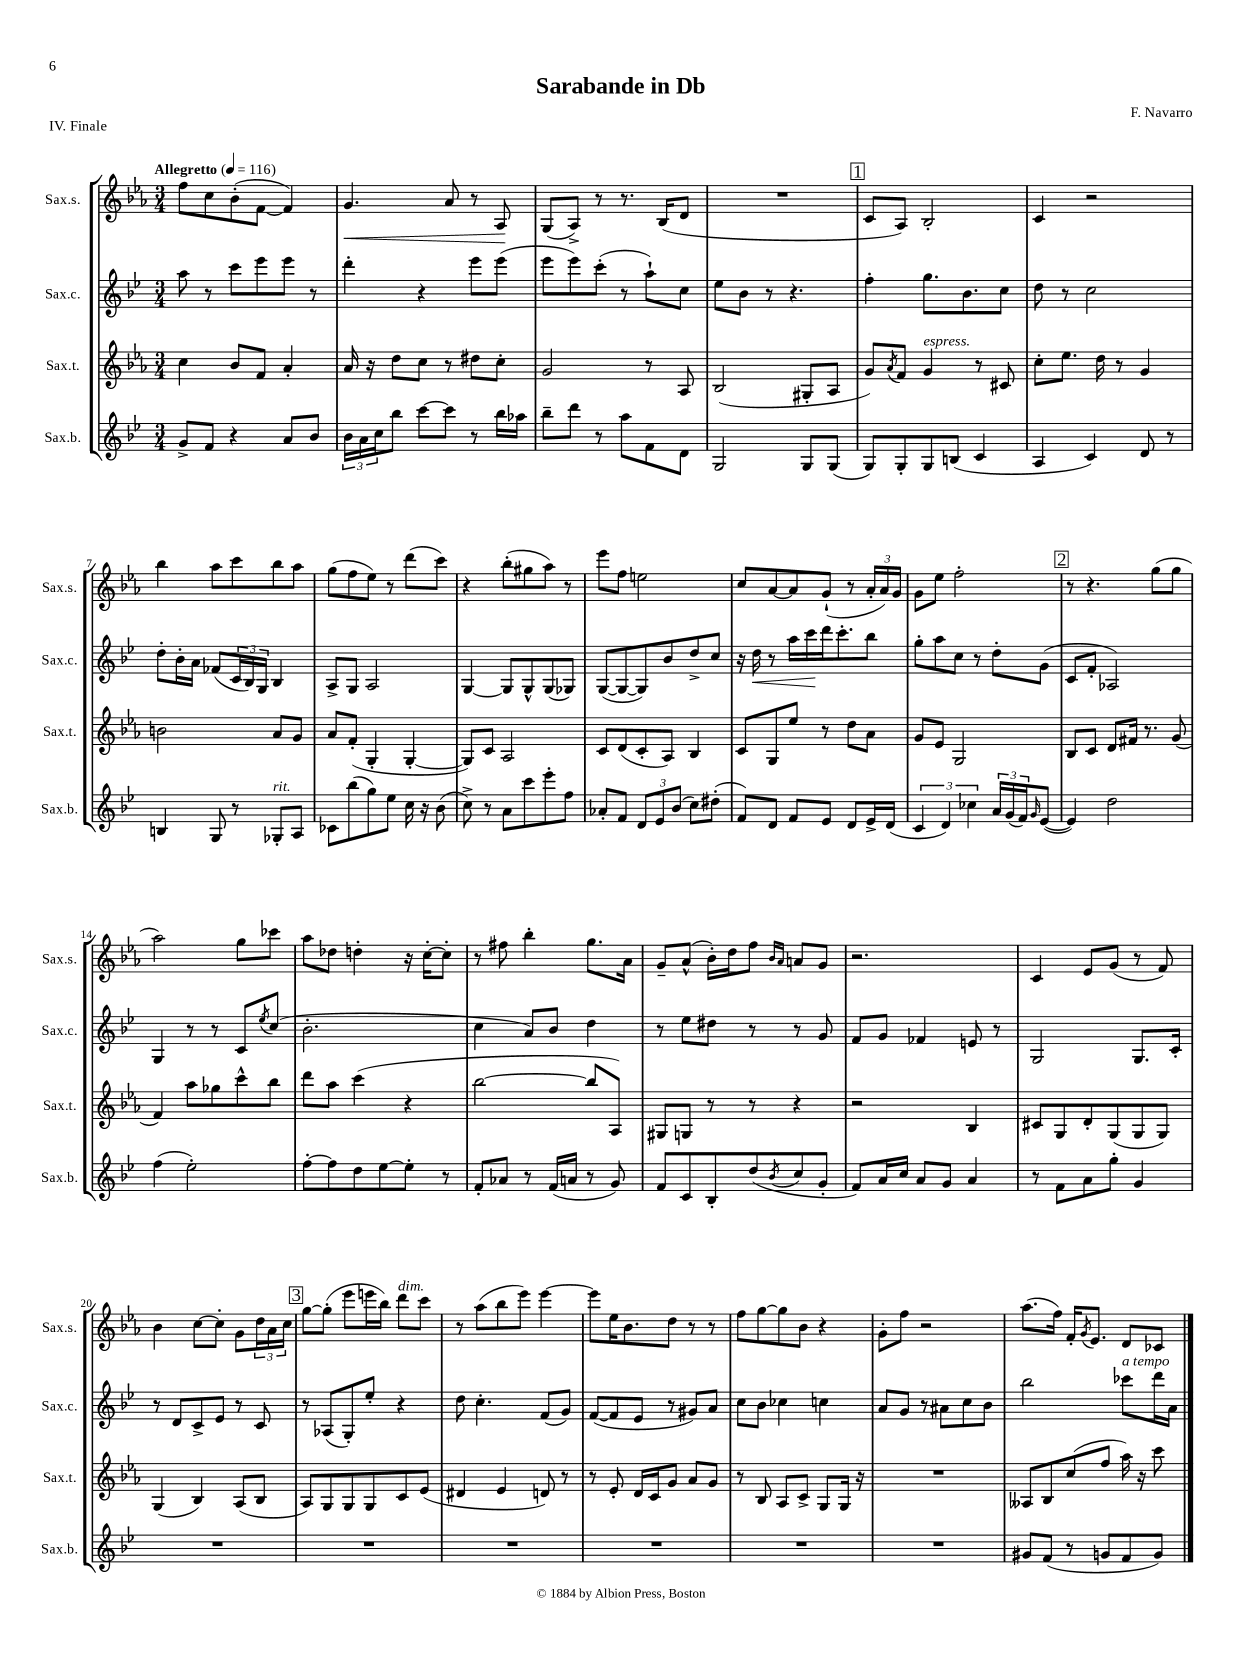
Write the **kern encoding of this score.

**kern	**kern	**kern	**dynam	**kern	**dynam
*part4	*part3	*part2	*part2	*part1	*part1
*staff4	*staff3	*staff2	*staff2	*staff1	*staff1
*I"Sax.b.	*I"Sax.t.	*I"Sax.c.	*	*I"Sax.s.	*
*I'Sax.b.	*I'Sax.t.	*I'Sax.c.	*	*I'Sax.s.	*
*clefG2	*clefG2	*clefG2	*	*clefG2	*
*k[b-e-]	*k[b-e-a-]	*k[b-e-]	*	*k[b-e-a-]	*
*M3/4	*M3/4	*M3/4	*	*M3/4	*
*MM116	*MM116	*MM116	*	*MM116	*
=1	=1	=1	=1	=1	=1
!	!	!	!	!LO:TX:a:B:t=Allegretto	!
8g^/L	4cc\	8aa\	.	8ff\L	.
8f/J	.	8r	.	8cc\	.
4r	8b-/L	8ccc\L	.	(8b-'\	.
.	8f/J	8eee-\	.	[8f\J	.
8a/L	4a-'/	8eee-\J	.	4f/])	.
8b-/J	.	8r	.	.	.
=2	=2	=2	=2	=2	=2
!	!	!	!	!	!LO:HP:b
24b-\LL	16a-/	4ddd'\	.	4.g/	<
24a\	.	.	.	.	.
.	16r	.	.	.	.
24cc\J	.	.	.	.	.
8bb-\J	8dd\L	.	.	.	.
[8ccc\L	8cc\J	4r	.	.	.
8ccc\J]	8r	.	.	8a-/	.
8r	8dd#X\L	8eee-\L	.	8r	.
16bb-\LL	8cc'\J	(8eee-\J	.	8A-/	.
16aa-X\JJ	.	.	.	.	.
.	.	.	.	.	[
=3	=3	=3	=3	=3	=3
8bb-~\L	2g/	8eee-\L	.	(8G/L	.
8ddd\J	.	8eee-\)	.	8A-^/J)	.
8r	.	(8ccc'\J	.	8r	.
8aa\L	.	8r	.	8.r	.
8f\	8r	8aa`\L)	.	.	.
.	.	.	.	(16B-/KL	.
8d\J	8A-/	8cc\J	.	8d/J	.
=4	=4	=4	=4	=4	=4
2G/	(2B-/	8ee-\L	.	2.r	.
.	.	8b-\J	.	.	.
.	.	8r	.	.	.
.	.	4.r	.	.	.
8G/L	8G#X'/L	.	.	.	.
(8G/J	8A-/J	.	.	.	.
!!LO:REH:place=s1:t=1
=5	=5	=5	=5	=5	=5
8G/L)	8g/L)	4ff'\	.	8c/L	.
.	8qa-/	.	.	.	.
8G'/	8f/J	.	.	8A-/J)	.
!	!LO:TX:a:i:t=espress.	!	!	!	!
8G/	4g/	8.gg\L	.	2B-'/	.
(8Bn/J	.	.	.	.	.
.	.	8.b-\	.	.	.
4c/	8r	.	.	.	.
.	8c#X/	8cc\J	.	.	.
=6	=6	=6	=6	=6	=6
4A/	8cc'\L	8dd\	.	4c/	.
.	8.ee-\J	8r	.	.	.
4c/)	.	2cc\	.	2r	.
.	16dd\	.	.	.	.
.	8r	.	.	.	.
8d/	4g/	.	.	.	.
8r	.	.	.	.	.
!!LO:LB:g=z
=7	=7	=7	=7	=7	=7
4Bn/	2bn\	8dd'\L	.	4bb-\	.
.	.	16b-'\L	.	.	.
.	.	16a\JJ	.	.	.
8G/	.	(8f-X/L	.	8aa-\L	.
8r	.	24c/L	.	8ccc\	.
.	.	24B-/)	.	.	.
.	.	24G/JJ	.	.	.
!LO:TX:a:i:t=rit.	!	!	!	!	!
8G-X'/L	8a-/L	4B-/	.	8bb-\	.
8A/J	8g/J	.	.	8aa-\J	.
=8	=8	=8	=8	=8	=8
8c-X\L	8a-/L	8A^/L	.	(8gg\L	.
(8bb-\	(8f'/J	8G/J	.	8ff\	.
8gg\)	4G'/	2A/	.	8ee-\J)	.
8ee-\J	.	.	.	8r	.
16cc\	[4G'/	.	.	(8ddd\L	.
16r	.	.	.	.	.
(8b-\	.	.	.	8ccc\J)	.
=9	=9	=9	=9	=9	=9
8cc^\)	8G/L])	[4G/	.	4r	.
8r	8c/J	.	.	.	.
8a\L	2A-/	8G/L]	.	(8bb-'\L	.
8ccc\	.	8G^^/	.	8gg#X\	.
8eee-'\	.	(8G/	.	8aa-\J)	.
8ff\J	.	8G-X/J)	.	8r	.
=10	=10	=10	=10	=10	=10
8a-X'/L	8c/L	([8G/L	.	8eee-\L	.
8f/J	(8d/	8G/_	.	8ff\J	.
12d/L	8c'/	8G/])	.	2een\	.
12e-/	.	.	.	.	.
.	8A-/J)	8b-/	.	.	.
(12b-/J	.	.	.	.	.
8cc\L)	4B-/	8dd^/	.	.	.
(8dd#X'\J	.	8cc/J	.	.	.
=11	=11	=11	=11	=11	=11
8f/L)	8c/L	16r	.	8cc/L	.
!	!	!	!LO:HP:b	!	!
.	.	16dd\	<	.	.
8d/J	8G/	8r	.	[8a-/	.
8f/L	8ee-/J	16aa\LL	.	8a-/]	.
.	.	16ccc\	.	.	.
8e-/J	8r	16ddd\J	[	(8g`/J	.
.	.	8.ccc'\	.	.	.
8d/L	8dd\L	.	.	8r	.
16e-^/L	8a-\J	8bb-\J	.	24a-'/LL	.
.	.	.	.	24a-/)	.
(16d/JJ	.	.	.	.	.
.	.	.	.	24g/JJ	.
=12	=12	=12	=12	=12	=12
6c/	8g/L	8gg'\L	.	8g\L	.
.	8e-/J	8aa\	.	8ee-\J	.
6d/)	.	.	.	.	.
.	2G/	8cc\J	.	2ff'\	.
6cc-X\	.	.	.	.	.
.	.	8r	.	.	.
24a/LL	.	8dd'\L	.	.	.
(24g/	.	.	.	.	.
24f/J)	.	.	.	.	.
16qqg/	.	.	.	.	.
([8e-/J	.	(8g\J	.	.	.
!!LO:REH:place=s1:t=2
=13	=13	=13	=13	=13	=13
4e-/])	8B-/L	8c/L	.	8r	.
.	8c/J	8f'/J	.	4.r	.
2dd\	8d/L	2A-X/)	.	.	.
.	16f#X/Jk	.	.	.	.
.	8.r	.	.	.	.
.	.	.	.	(8gg\L	.
.	(8g/	.	.	8gg\J	.
!!LO:LB:g=z
=14	=14	=14	=14	=14	=14
(4ff\	4f/)	4G/	.	2aa-\)	.
2ee-'\)	8aa-\L	8r	.	.	.
.	8gg-X\	8r	.	.	.
.	8ccc^^\	8c/L	.	8gg\L	.
.	.	8qee-/	.	.	.
.	8bb-\J	(8cc/J	.	8ccc-X\J	.
=15	=15	=15	=15	=15	=15
[8ff'\L	8ddd\L	2.b-'\	.	8aa-\L	.
8ff\]	8aa-\J	.	.	8dd-X\J	.
8dd\	(4ccc\	.	.	4ddn'\	.
[8ee-\	.	.	.	.	.
8ee-'\J]	4r	.	.	16r	.
.	.	.	.	[16cc'\KL	.
8r	.	.	.	8cc'\J]	.
=16	=16	=16	=16	=16	=16
8f'/L	[2bb-\	4cc\	.	8r	.
8a-X/J	.	.	.	8ff#X\	.
8r	.	8a/L)	.	4bb-'\	.
(16f/LL	.	8b-/J	.	.	.
16an/JJ	.	.	.	.	.
8r	8bb-/L]	4dd\	.	8.gg\L	.
8g/)	8A-/J)	.	.	.	.
.	.	.	.	16a-\Jk	.
=17	=17	=17	=17	=17	=17
8f/L	8G#X/L	8r	.	8g~/L	.
8c/	8Gn/J	8ee-\L	.	(8a-^^/J	.
8B-'/	8r	8dd#X\J	.	16b-'\LL)	.
.	.	.	.	16dd\J	.
(8dd/	8r	8r	.	8ff\J	.
.	.	.	.	16qqb-/LL	.
8qb-/	.	.	.	16qqa-/JJ	.
8cc/	4r	8r	.	8an/L	.
8g'/J	.	8g/	.	8g/J	.
=18	=18	=18	=18	=18	=18
8f/L)	2r	8f/L	.	2.r	.
16a/L	.	8g/J	.	.	.
16cc/JJ	.	.	.	.	.
8a/L	.	4f-X/	.	.	.
8g/J	.	.	.	.	.
4a/	4B-/	8en/	.	.	.
.	.	8r	.	.	.
=19	=19	=19	=19	=19	=19
8r	8c#X/L	2G/	.	4c/	.
8f\L	8G/	.	.	.	.
8a\	8d'/	.	.	8e-/L	.
8gg'\J	(8G/	.	.	(8g/J	.
4g/	8G/	8.G/L	.	8r	.
.	8G/J)	.	.	8f/)	.
.	.	16c'/Jk	.	.	.
!!LO:LB:g=z
=20	=20	=20	=20	=20	=20
2.r	(4G/	8r	.	4b-\	.
.	.	8d/L	.	.	.
.	4B-/)	8c^/	.	[8cc\L	.
.	.	8e-/J	.	8cc'\J]	.
.	(8A-/L	8r	.	8g\L	.
.	8B-/J	8c/	.	24dd\L	.
.	.	.	.	24a-\	.
.	.	.	.	24cc\JJ	.
!!LO:REH:place=s1:t=3
=21	=21	=21	=21	=21	=21
2.r	8A-/L)	8r	.	[8gg\L	.
.	8G/	(8A-X/L	.	(8gg'\J]	.
.	8G/	8G'/)	.	8eee-\L	.
.	8G/	8ee-'/J	.	16eeen\L	.
.	.	.	.	16bb-\JJ)	.
!	!	!	!	!LO:TX:a:i:t=dim.	!
.	8c/	4r	.	8ddd\L	.
.	(8e-/J	.	.	8ccc\J	.
=22	=22	=22	=22	=22	=22
2.r	4d#X/	8dd\	.	8r	.
.	.	4.cc'\	.	(8aa-\L	.
.	4e-/	.	.	8bb-\	.
.	.	.	.	8eee-\J)	.
.	8dn/)	(8f/L	.	[4eee-\	.
.	8r	8g/J)	.	.	.
=23	=23	=23	=23	=23	=23
2.r	8r	([8f/L	.	8eee-\L]	.
.	8e-'/	8f/]	.	16ee-\K	.
.	.	.	.	8.b-\	.
.	16d/LL	8e-/J	.	.	.
.	16c/J	.	.	.	.
.	8g/J	8r	.	8dd\J	.
.	8a-/L	8g#X/L)	.	8r	.
.	8g/J	8a/J	.	8r	.
=24	=24	=24	=24	=24	=24
2.r	8r	8cc\L	.	8ff\L	.
.	8B-/	8b-\J	.	[8gg\	.
.	8A-/L	4cc-X\	.	8gg\]	.
.	8c^/J	.	.	8b-\J	.
.	8G/L	4ccn\	.	4r	.
.	16G/Jk	.	.	.	.
.	16r	.	.	.	.
=25	=25	=25	=25	=25	=25
2.r	2.r	8a/L	.	8g'\L	.
.	.	8g/J	.	8ff\J	.
.	.	8r	.	2r	.
.	.	8a#X\L	.	.	.
.	.	8cc\	.	.	.
.	.	8b-\J	.	.	.
=26	=26	=26	=26	=26	=26
8g#X/L	8A--X/L	2bb-\	.	(8.aa-\L	.
(8f/J	8B-/	.	.	.	.
.	.	.	.	16ff\Jk)	.
8r	(8cc/	.	.	16f'/KL	.
.	.	.	.	8qg/	.
.	.	.	.	8.e-/J	.
8gn/L	8ff/J	.	.	.	.
!	!	!LO:TX:a:i:t=a tempo	!	!	!
8f/	16aa-\)	8ccc-X\L	.	8d/L	.
.	16r	.	.	.	.
8g/J)	8ccc\	16ddd\L	.	8c-X/J	.
.	.	16a\JJ	.	.	.
==	==	==	==	==	==
*-	*-	*-	*-	*-	*-
